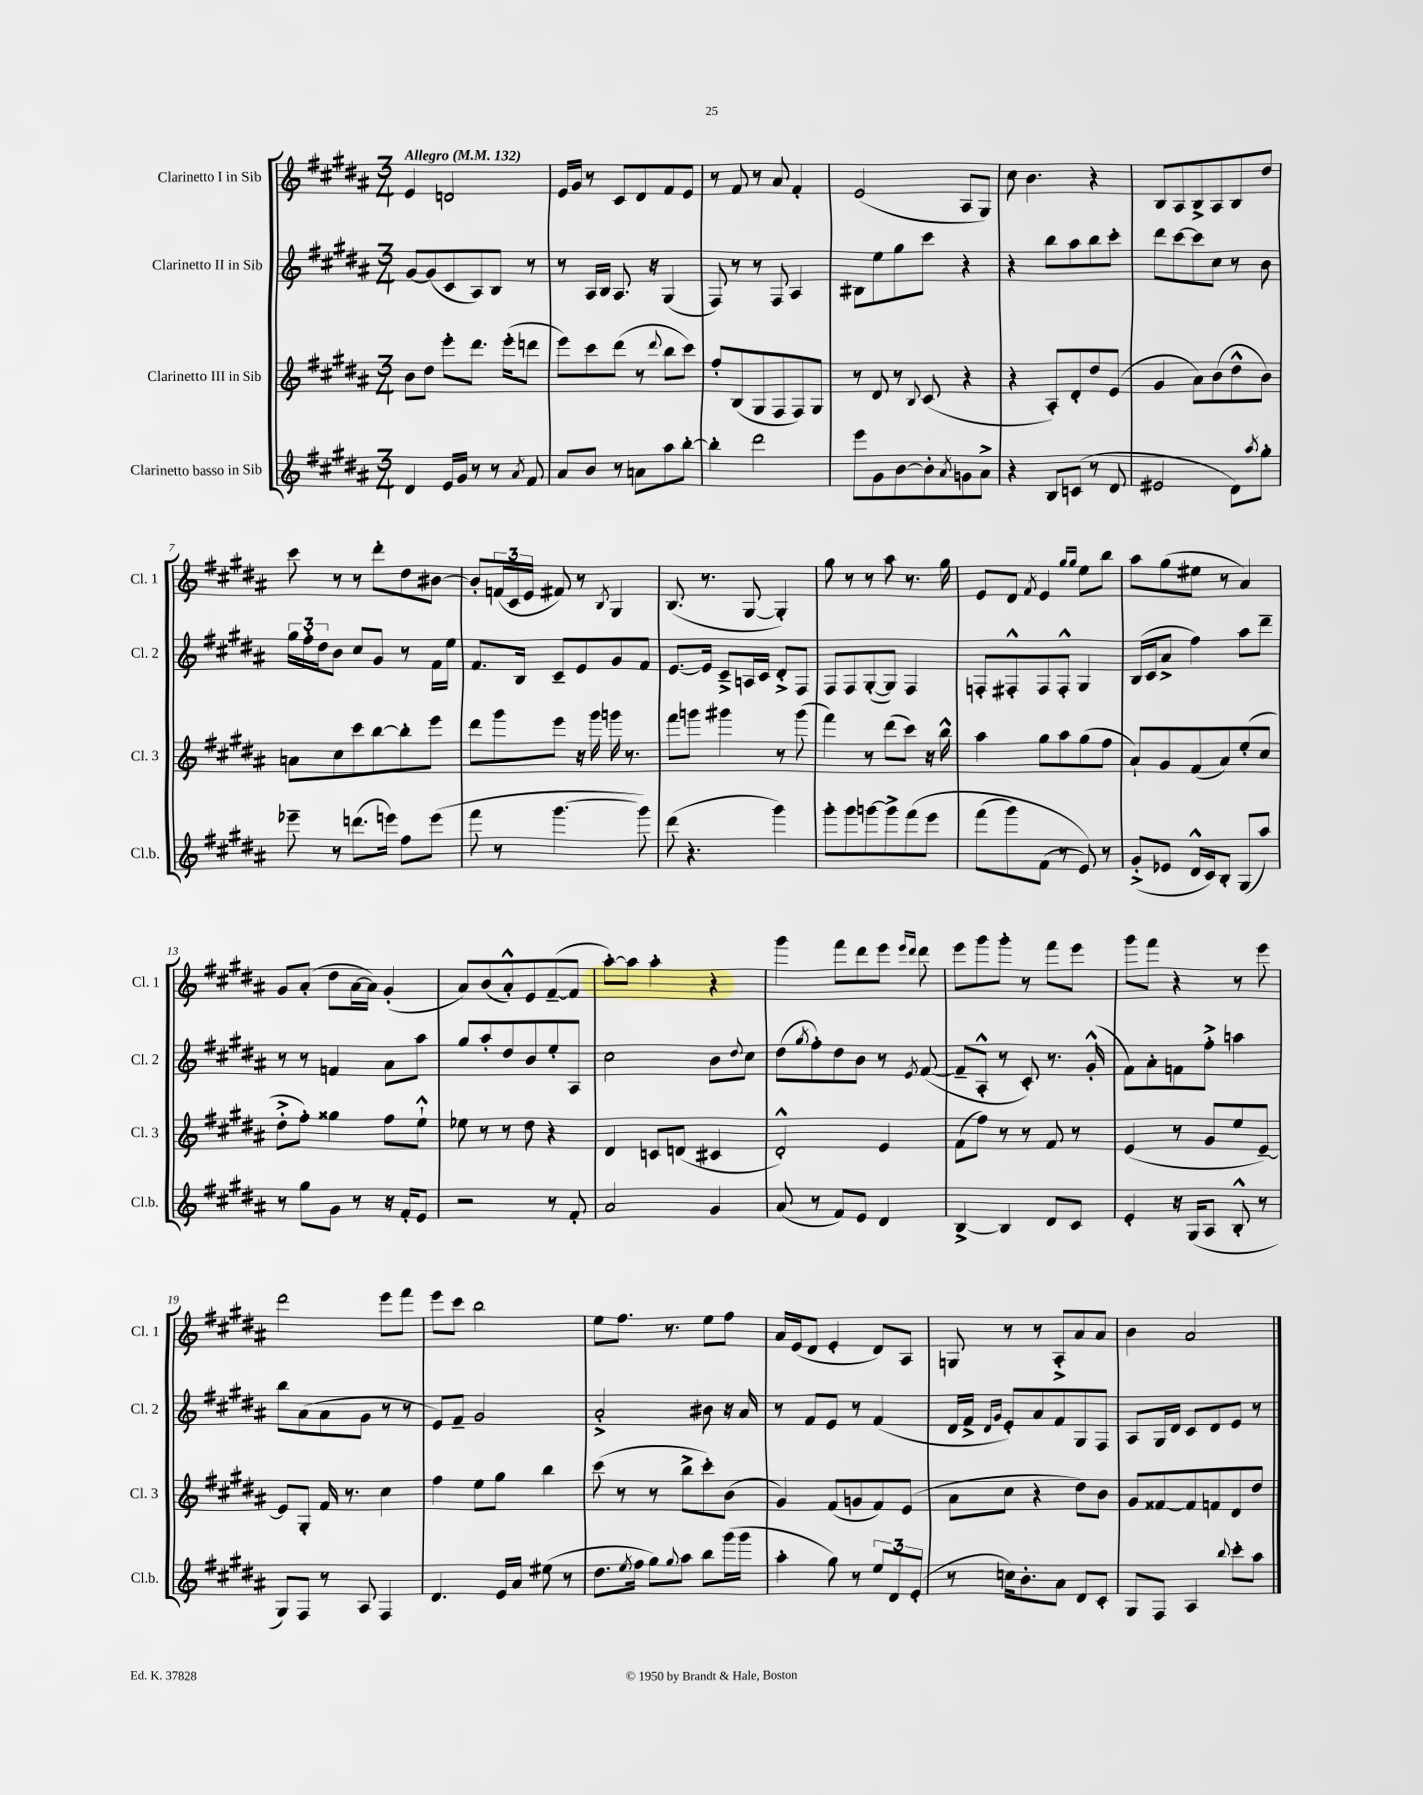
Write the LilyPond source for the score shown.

<<
\new StaffGroup <<
\new Staff = "s0" \with { instrumentName = "Clarinetto I in Sib" shortInstrumentName = "Cl. 1" } {
    \clef treble \key b \major \numericTimeSignature \time 3/4 \tempo "Allegro" 4 = 132
    e'4 d'2 |
    e'16 gis'16 r8 cis'8 dis'8 fis'8 e'8 |
    r8 fis'8 r8 ais'8 fis'4-. |
    e'2( ais8 gis8) |
    cis''8 b'4. r4 |
    b8 ais8 b8-> ais8 b8 dis''8 |
    cis'''8 r8 r8 dis'''8-. dis''8 bis'8~ |
    bis'8-. \tuplet 3/2 { f'16( cis'16 e'16 } fis'8) r8 \acciaccatura { b8 } gis4 |
    b8.( r8. gis8~ gis4-.) |
    gis''8 r8 r8 ais''8 r8. gis''16 |
    e'8 dis'8 \acciaccatura { fis'8 } e'4 \grace { gis''16 gis''16 } e''8 b''8 |
    ais''8 gis''8( eis''8 r8 ais'4) |
    gis'8 ais'8-.( dis''8 ais'16~ ais'16) gis'4-.( |
    ais'8) b'8( ais'8-.-^) e'8 fis'8~--( fis'8 |
    ais''8~-.) ais''8 ais''4-. r4 |
    gis'''4 fis'''8 dis'''8 e'''8 \grace { e'''16 dis'''16 } dis'''8 |
    e'''8 gis'''8 gis'''8-. r8 fis'''8 e'''8 |
    gis'''8 fis'''8 r4 r8 e'''8 |
    dis'''2 e'''8 fis'''8 |
    e'''8 cis'''8 b''2 |
    e''8 fis''8. r8. e''8 fis''8 |
    ais'16 e'16( dis'8 e'4-. dis'8) ais8 |
    g8 r8 r8 ais8-.-> ais'8 ais'8 |
    b'4 ais'2 \bar "|." |
}
\new Staff = "s1" \with { instrumentName = "Clarinetto II in Sib" shortInstrumentName = "Cl. 2" } {
    \clef treble \key b \major \numericTimeSignature \time 3/4
    gis'8~ gis'8( cis'8 ais8) b8 r8 |
    r8 ais16 b16 ais8. r16 gis4( |
    fis8) r8 r8 fis8 ais4 |
    bis8 e''8 gis''8 cis'''8 r4 |
    r4 b''8 ais''8 b''8 cis'''8-. |
    dis'''8 cis'''8~ cis'''8 cis''8 r8 b'8 |
    \tuplet 3/2 { gis''16 fis''16-. dis''16 } b'8 cis''8 gis'8 r8 fis'16 e''16 |
    fis'8. b16 cis'8-- e'8 gis'8 fis'8 |
    e'8.~ e'16 cis'8---> a16 cis'16 dis'8-.-> fis8 |
    fis8 fis8 gis8~-.( gis8) fis4 |
    f8-. fis8-.-^ fis8 fis8-.-^ gis4 |
    b16( cis'16 ais'8-> fis''4) ais''8 dis'''8-- |
    r8 r8 f'4 ais'8 ais''8 |
    gis''8 ais''8-. dis''8 b'8 e''8-. ais8 |
    cis''2 b'8 \appoggiatura { dis''8 } cis''8 |
    dis''8( \acciaccatura { gis''8 } fis''8-.) dis''8 b'8 r8 \acciaccatura { e'8 } fis'8~( |
    fis'8-- ais8-.-^ r8 cis'8-.) r8. gis'16-.-^( |
    fis'8) ais'8-. f'8 fis''8-.-> a''4 |
    b''8 ais'8( ais'8 gis'8 r8 r8 |
    e'8) fis'8-- gis'2 |
    ais'2-.-> bis'8 r16 ais'16 |
    r8 fis'8 e'8 r8 fis'4( |
    dis'16 fis'16-> \grace { dis'16 gis'16 } e'8-.) ais'8 fis'8 gis8 fis8 |
    ais8 gis16 dis'16 cis'8 dis'8 e'8 r8 \bar "|." |
}
\new Staff = "s2" \with { instrumentName = "Clarinetto III in Sib" shortInstrumentName = "Cl. 3" } {
    \clef treble \key b \major \numericTimeSignature \time 3/4
    b'8 dis''8 e'''8-. dis'''8. e'''16-.( d'''8 |
    e'''8) cis'''8 dis'''8( r8 \appoggiatura { dis'''8 } b''8 cis'''8) |
    fis''8-. b8( gis8 fis8 fis8) gis8 |
    r8 dis'8 r8 \appoggiatura { b8 } cis'8( r4 |
    r4 ais8-.) dis'8-. dis''8 e'8( |
    gis'4 ais'8) b'8( dis''8-^ b'8) |
    a'8 cis''8 cis'''8 b''8~ b''8-. e'''8 |
    dis'''8 gis'''8 e'''8 r16 gis'''16 g'''16 r8. |
    fis'''8 g'''8 gis'''4 r8 gis'''8( |
    fis'''4) r8 dis'''8( cis'''8) r16 b''16-^ |
    ais''4 gis''8 ais''8 gis''8( fis''8 |
    ais'8-!) gis'8 fis'8( ais'8) e''8-.( cis''8 |
    dis''8-.-> fis''8-.) gisis''4 fis''8 e''8-!-^ |
    ees''8 r8 r8 dis''8 r4 |
    dis'4 c'8 d'8( cis'4 |
    dis'2-.-^) e'4 |
    fis'8( fis''8) r8 r8 fis'8 r8 |
    e'4( r8 gis'8 e''8 e'8~--) |
    e'8 gis8-. fis'16 r8. cis''4 |
    fis''4 e''8 gis''8 b''4 |
    cis'''8( r8 r8 b''8-> cis'''8-.) b'8( |
    gis'4) fis'8( g'8 fis'8) e'8( |
    ais'8 cis''8 r4 dis''8) b'8 |
    gis'8 fisis'8~ fisis'8 f'8 dis'8 dis''8 \bar "|." |
}
\new Staff = "s3" \with { instrumentName = "Clarinetto basso in Sib" shortInstrumentName = "Cl.b." } {
    \clef treble \key b \major \numericTimeSignature \time 3/4
    dis'4 e'16 gis'16 r8 r8 \acciaccatura { ais'8 } fis'8 |
    ais'8 b'8 r8 a'8 ais''8 b''8~-. |
    b''4-. dis'''2 |
    e'''8 gis'8 b'8~ b'8-. \acciaccatura { ais'8 } g'8 ais'8-> |
    r4 b8 c'8( r8 dis'8 |
    eis'2 dis'8) \acciaccatura { ais''8 } gis''8-. |
    ees'''8-- r8 d'''8.( e'''16) fis''8 e'''8( |
    fis'''8 r8 gis'''4.~ gis'''8) |
    dis'''8( r4. gis'''4) |
    gis'''8-. gis'''8 g'''8~ g'''8-> fis'''8\( e'''8 |
    fis'''8( gis'''8) fis'8( r8 e'8)\) r8 |
    gis'8-.->( ees'8 dis'16-^ cis'16) b8-. gis8( ais''8) |
    r8 gis''8 gis'8 r8 r16 fis'16-. e'8 |
    r2 r8 fis'8-. |
    ais'2 gis'4 |
    ais'8( r8 fis'8) e'8 dis'4 |
    b4~-> b4 dis'8 cis'8 |
    e'4-. r16 gis16( ais8 b8-.-^ r8 |
    gis8) fis8 r8 ais8 fis4 |
    dis'4. e'16 ais'16 eis''8( r8 |
    dis''8. \acciaccatura { e''8 } fis''16 gis''8) \appoggiatura { gis''8 } ais''8 b''8 gis'''16( gis'''16 |
    ais''4-. gis''8) r8 \tuplet 3/2 { e''8 dis'8 e'8-.( } |
    r8 c''16) b'8.-. ais'8 dis'8 cis'8-. |
    gis8 fis8 ais4 \appoggiatura { b''8 } cis'''8-. ais''8 \bar "|." |
}
>>
>>
